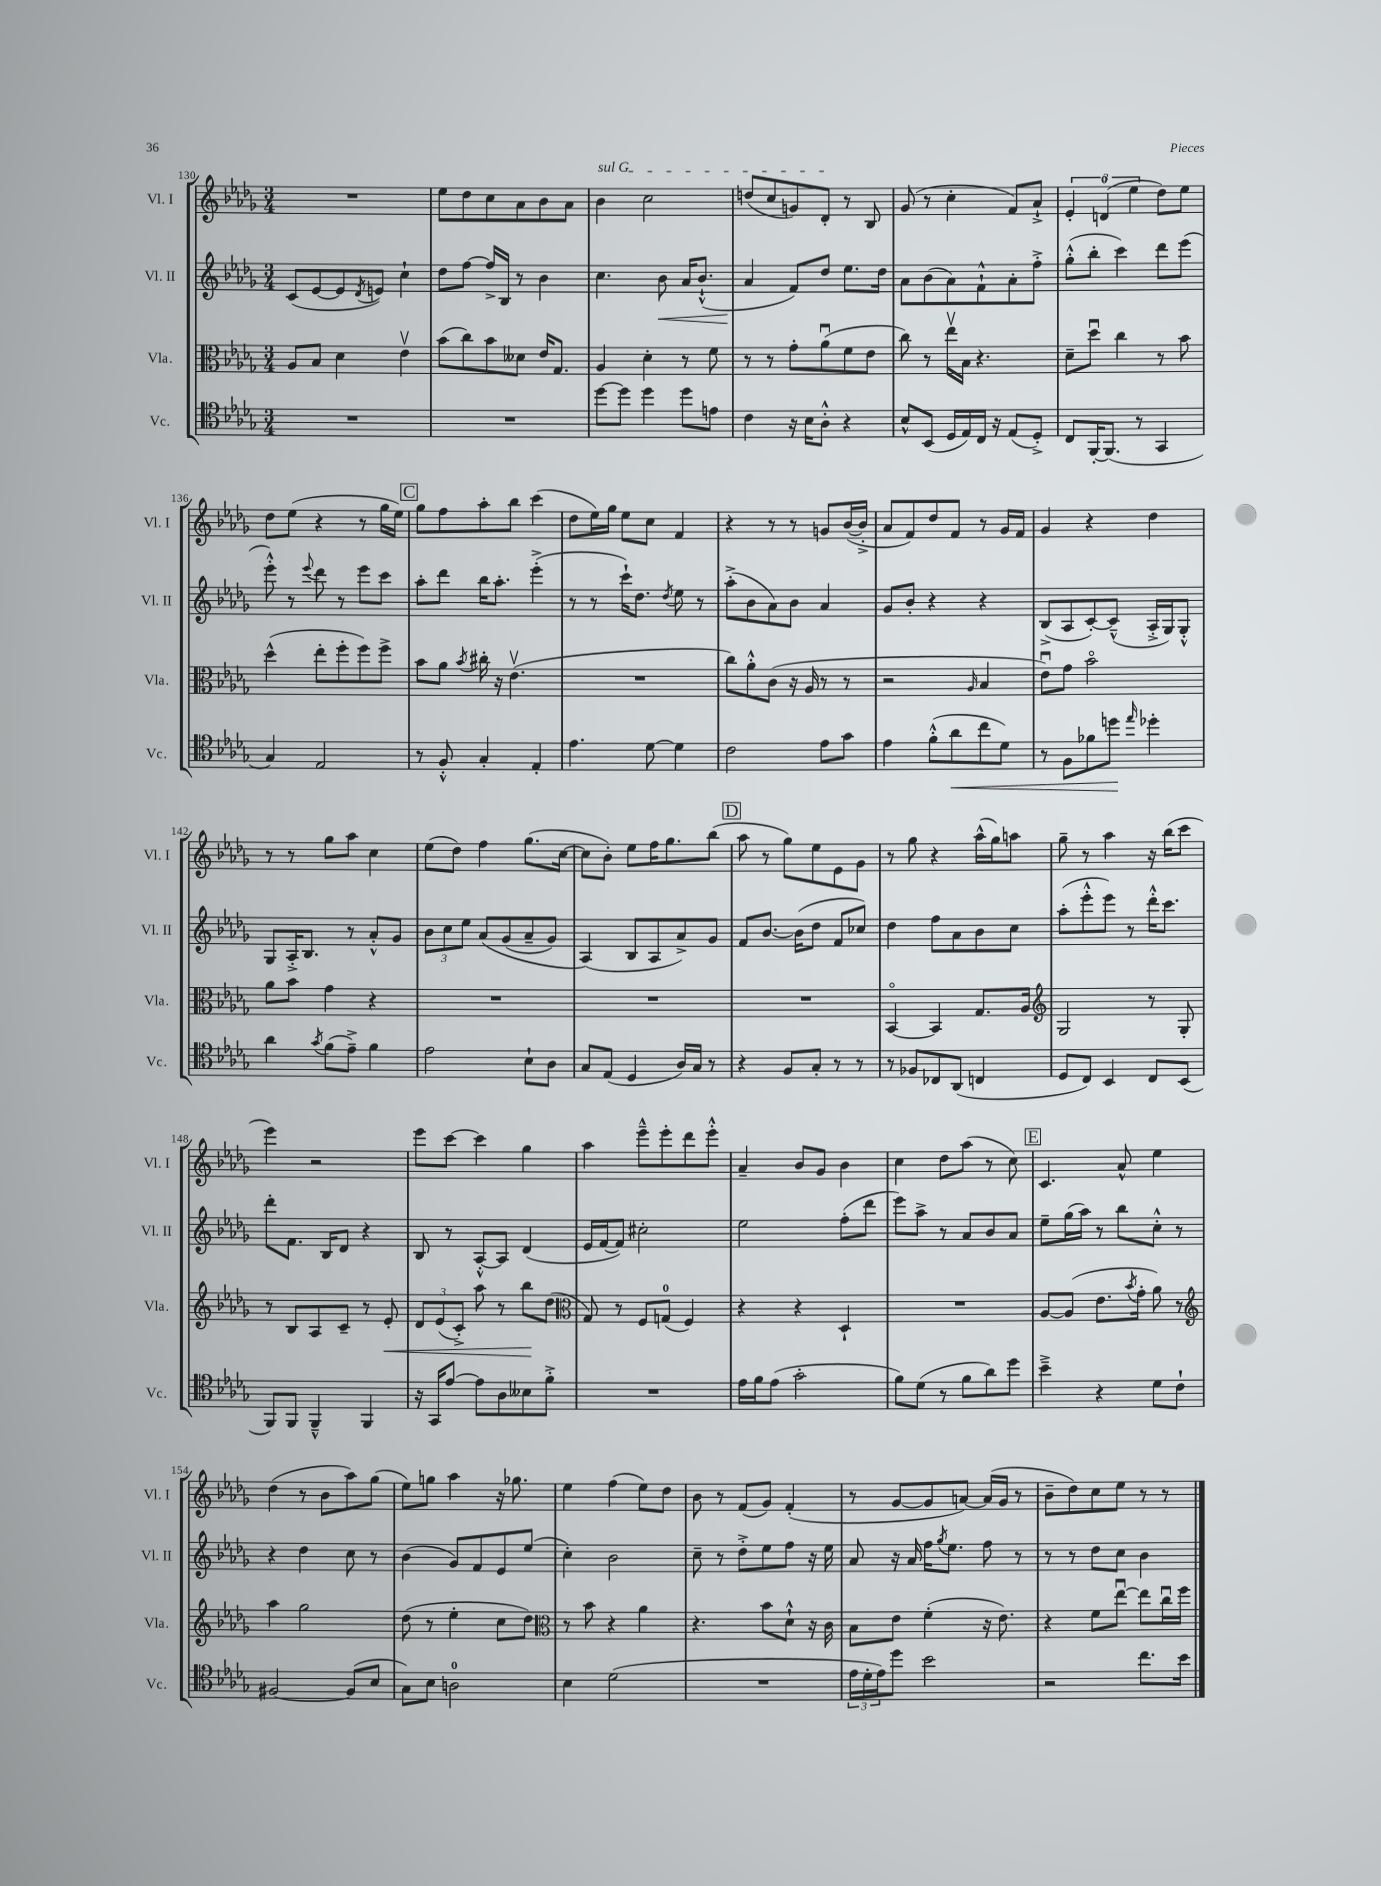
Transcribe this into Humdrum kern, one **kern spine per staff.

**kern	**kern	**kern	**kern
*staff4	*staff3	*staff2	*staff1
*clefC4	*clefC3	*clefG2	*clefG2
*k[b-e-a-d-g-]	*k[b-e-a-d-g-]	*k[b-e-a-d-g-]	*k[b-e-a-d-g-]
*M3/4	*M3/4	*M3/4	*M3/4
2.r	8A-	(8c	2.r
.	8B-	[8e-	.
.	4d-	8e-]	.
.	.	8qd-	.
.	.	8e)	.
.	4e-v	4cc`	.
=	=	=	=
2.r	(8b-	8dd-	8ee-
.	8cc)	[8ff	8dd-
.	8b-	16ff^]	8cc
.	.	16B-	.
.	8d--	8r	8a-
.	16e-	4b-	8b-
.	8.G-	.	.
.	.	.	8a-
=	=	=	=
[8dd-	4A-	4.cc	4b-
8dd-]	.	.	.
4dd-	4d-'	.	2cc
.	.	8b-	.
8dd-	8r	16a-	.
.	.	(8.b-`^^	.
8e	8f	.	.
=	=	=	=
4c	8r	4a-	(8dd
.	8r	.	8cc
16r	8g-'	8f)	8g)
16B-	.	.	.
8A-'^^	(8a-u	8dd-	8d-'
4r	8f	8.ee-	8r
.	8e-	.	8B-
.	.	16dd-	.
=	=	=	=
8B-^^	8cc)	8a-	(8g-
(8BB-	8r	(8b-	8r
16D-	16ee-v	8a-)	4cc'
16E-)	16B-	.	.
16C	4.r	8f`^^	.
16r	.	.	.
(8E-	.	8a-'	8f)
8D-'^)	.	8ff'^	8a-`^
=	=	=	=
8C	8d-~	(8gg-'^^	6e-'
[16FF'	8dd-u	8bb-'	.
.	.	.	(6d
(8.FF]	.	.	.
.	4cc	4ccc)	.
.	.	.	6ee-
8r	.	.	.
4GG-	8r	8ddd-	8dd-)
.	8b-	(8eee-	8ee-
=	=	=	=
4G-)	(4dd-^^	8eee-'^^)	8dd-
.	.	8r	(8ee-
.	.	8qqeee-	.
2E-	8ee-'	8ddd-	4r
.	8ff'	8r	.
.	8ff)	8eee-	8r
.	8ff^	8ccc	16gg-
.	.	.	16ee-)
=	=	=	=
8r	8b-	8aa-'	8gg-
8F'^^	8a-	8ddd-	8ff
.	8qb-	.	.
4G-'	16cc#'	16bb-	8aa-'
.	16r	8.aa-'	.
.	(4.e-v	.	8bb-
4E-'	.	(4eee-'^	(4ccc
=	=	=	=
4.e-	2.r	8r	8dd-
.	.	8r	16ee-)
.	.	.	16gg-
.	.	16ccc`)	8ee-
.	.	8.dd-	.
[8d-	.	.	8cc
.	.	8qdd-	.
4d-]	.	8ee-	4f
.	.	8r	.
=	=	=	=
2c	8cc)	(8aa-'^	4r
.	8a-'^^	8b-	.
.	(8c	8a-)	8r
.	16r	8b-	8r
.	16A-	.	.
8e-	8r	4a-	8g
8g-	8r	.	([16b-
.	.	.	16b-'^]
=	=	=	=
4e-	2r	8g-	8a-
.	.	8b-'	8f)
(8f'^^	.	4r	8dd-
8a-	.	.	8f
.	16qqA-	.	.
8cc	4B-	4r	8r
8d-)	.	.	16g-
.	.	.	16f
=	=	=	=
8r	8e-u)	(8B-^	4g-
8F	8g-	8A-	.
8f-	2b-o	[8c')	4r
8dd	.	(8c~^^]	.
16qqee-	.	.	.
4dd-'	.	16A-'^	4dd-
.	.	16G-)	.
.	.	8G-'^^	.
=	=	=	=
4a-	8a-	8G-	8r
.	8b-	16A-'^	8r
.	.	8.B-	.
8qg-	.	.	.
(8f	4g-	.	8gg-
8e-~^)	.	8r	8aa-
4f	4r	8a-'^^	4cc
.	.	8g-	.
=	=	=	=
2e-	2.r	12b-	(8ee-
.	.	12cc	.
.	.	.	8dd-)
.	.	12ee-	.
.	.	&(8a-	4ff
.	.	(8g-	.
8B-`	.	8a-~	(8.gg-
8A-	.	8g-)	.
.	.	.	[16cc
=	=	=	=
8G-	2.r	(4A-&)	8cc]
(8E-	.	.	8b-')
4D-	.	8B-	8ee-
.	.	8A-	16ff
.	.	.	8.gg-
16A-)	.	8a-^)	.
16G-	.	.	.
8r	.	8g-	(8bb-
=	=	=	=
4r	2.r	8f	8aa-
.	.	[8.b-	8r
8F	.	.	8gg-)
.	.	(16b-]	.
8G-'	.	8dd-	8ee-
8r	.	8f	8e-
8r	.	8cc-)	8g-
=	=	=	=
8r	[4BB-o	4dd-	8r
8F-	.	.	8gg-
8C-	4BB-]	8ff	4r
(8AA-	.	8a-	.
4C	8.G-	8b-	(16aa-^^
.	.	.	16gg-)
.	.	8cc	8aa
.	16A-	.	.
=	=	=	=
*	*clefG2	*	*
8D-	2G-	(8aa-'	8gg-~
8C)	.	8eee-'^^	8r
4BB-	.	8eee-)	4aa-
.	.	8r	.
8C	8r	16ddd-'^^	16r
.	.	8.ccc	(16bb-
(8BB-	8G-'	.	8ccc
=	=	=	=
8FF)	8r	8ddd-'	4eee-)
8FF	8B-	8.f	.
4FF~^^	8A-	.	2r
.	.	16B-	.
.	8c~	8d-	.
4FF	8r	4r	.
.	8e-'	.	.
=	=	=	=
16r	12d-	8B-	8eee-
16GG-	.	.	.
.	(12e-	.	.
[8e-	.	8r	[8ccc
.	12c'^)	.	.
8e-]	8aa-	[8A-'^^	4ccc]
8A-	8r	8A-]	.
8B--	8bb-	(4d-	4gg-
8f'^	(8dd-	.	.
=	=	=	=
*	*clefC3	*	*
2.r	8G-)	16e-	4aa-
.	.	[16f	.
.	8r	8f])	.
.	8F	2cc#'	8eee-~^^
.	(8G	.	8eee-'
.	4F)	.	8ddd-
.	.	.	8eee-'^^
=	=	=	=
16e-	4r	2ee-	4a-~
16f	.	.	.
(8e-	.	.	.
2g-'	4r	.	8b-
.	.	.	8g-
.	4D-`	(8ff'	4b-
.	.	8ddd-	.
=	=	=	=
8f)	2.r	8eee-)	4cc
(8d-	.	8aa-^	.
8r	.	8r	8dd-
8f	.	8a-	(8aa-
8a-)	.	8b-	8r
8dd-	.	8a-	8cc)
=	=	=	=
4b-~^	[8A-	8ee-~	4.c
.	(8A-]	(16gg-	.
.	.	16aa-)	.
4r	8.e-	8r	.
.	.	8bb-	8a-^^
.	8qb-	.	.
.	16g-'	.	.
8d-	8a-)	8cc'^^	4ee-
8c`	8r	8r	.
=	=	=	=
*	*clefG2	*	*
[2F#	4aa-	4r	(4dd-
.	2gg-	4dd-	8r
.	.	.	8b-
(8F#]	.	8cc	8aa-)
8B-	.	8r	(8gg-
=	=	=	=
8G-)	(8dd-	(4b-	8ee-)
8B-	8r	.	8gg
2A	4ee-'	8g-)	4aa-
.	.	8f	.
.	8cc	8e-	16r
.	.	.	8.gg-
.	8dd-)	(8ee-	.
=	=	=	=
*	*clefC3	*	*
4B-	8r	4cc')	4ee-
.	8b-	.	.
(2d-	4r	2b-	(4ff
.	4a-	.	8ee-)
.	.	.	8dd-
=	=	=	=
2.r	4.r	8cc~	8b-
.	.	8r	8r
.	.	8dd-'^	(8f
.	8b-	8ee-	8g-)
.	8d-`^^	8ff	(4f'
.	16r	16r	.
.	16c	16ee-	.
=	=	=	=
24e-	8B-	8a-	8r
24d-'	.	.	.
24e-)	.	.	.
8dd-	8e-	16r	[8g-
.	.	16a-	.
2b-	(4f'	16ff	8g-]
.	.	8qgg-	.
.	.	8.ee-	.
.	.	.	[8a)
.	16r	8ff	(16a]
.	8.e-)	.	16g-
.	.	8r	8r
=	=	=	=
2r	4r	8r	8b-~
.	.	8r	8dd-)
.	8f	8dd-	8cc
.	[8ee-u	8cc	8ee-
8.cc	8ee-]	4b-	8r
.	16ccu	.	8r
16b-	16ff	.	.
==	==	==	==
*-	*-	*-	*-
